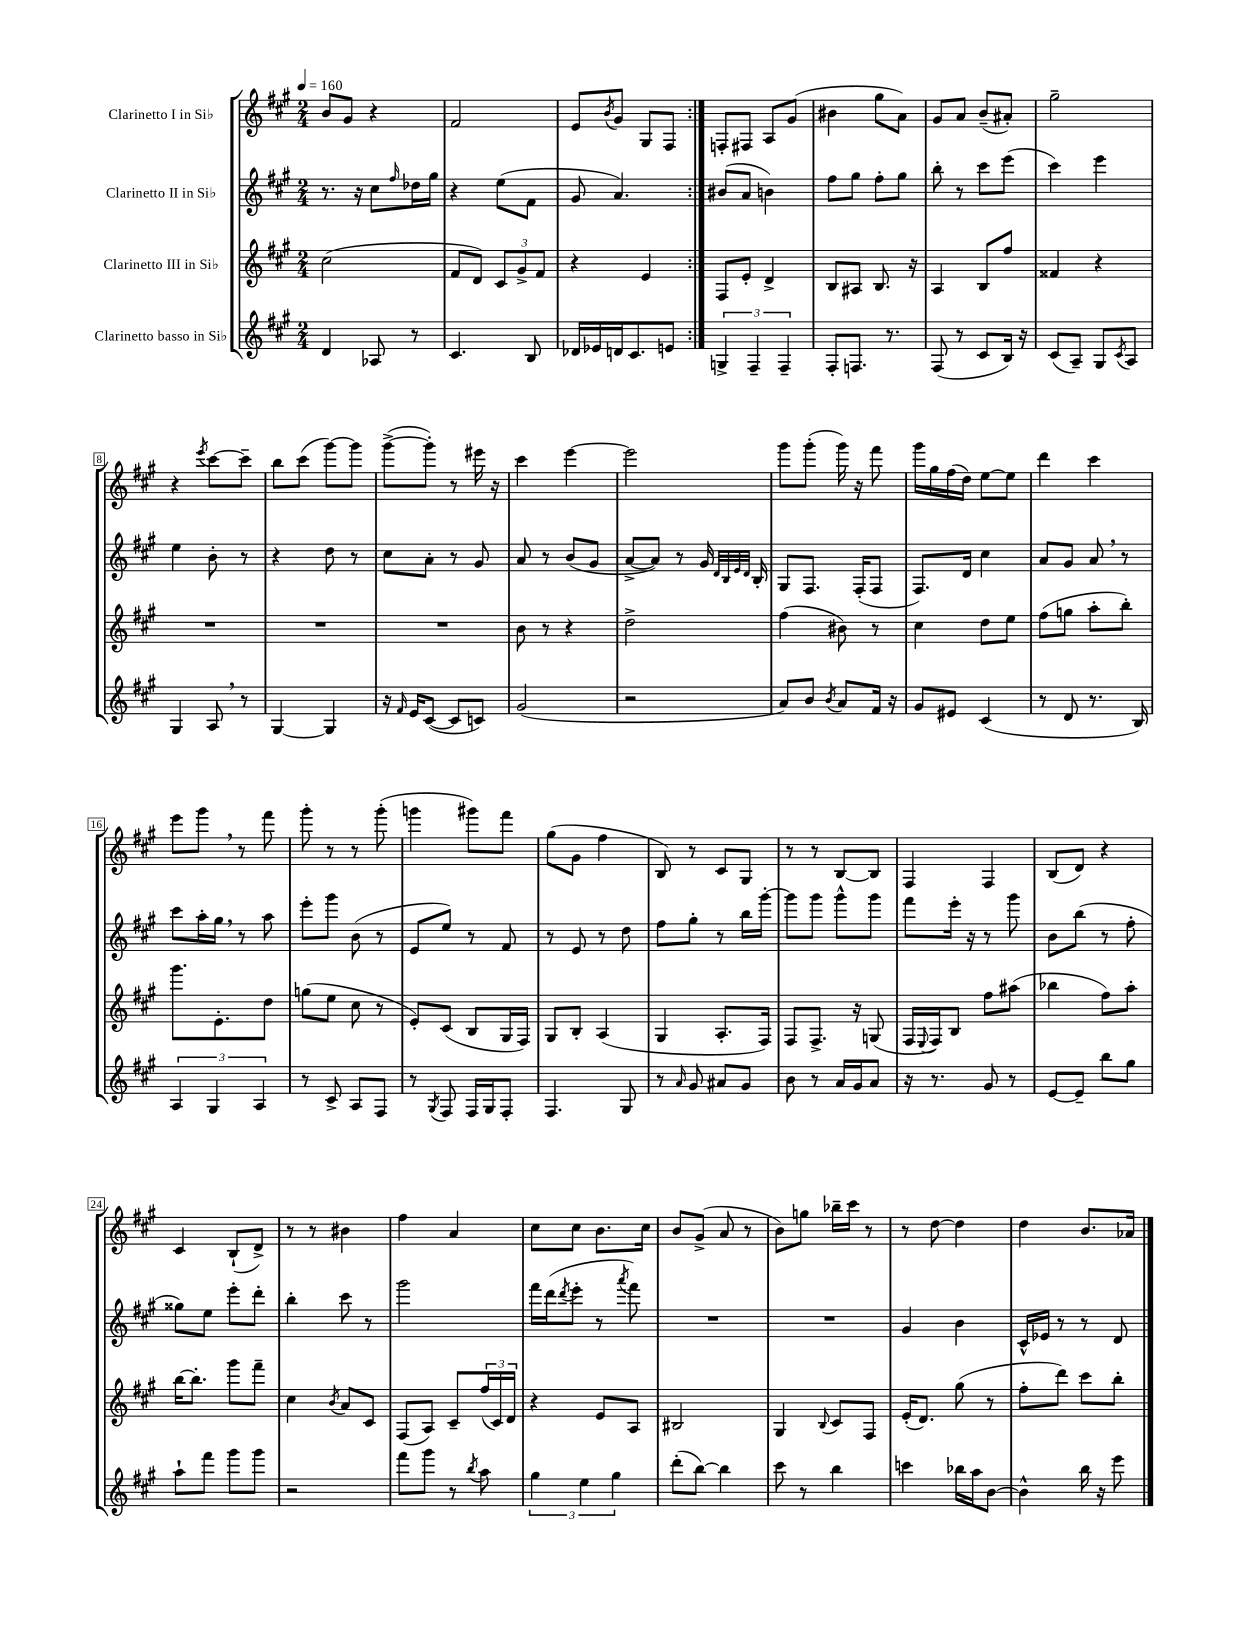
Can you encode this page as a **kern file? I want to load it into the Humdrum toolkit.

**kern	**kern	**kern	**kern
*staff4	*staff3	*staff2	*staff1
*clefG2	*clefG2	*clefG2	*clefG2
*k[f#c#g#]	*k[f#c#g#]	*k[f#c#g#]	*k[f#c#g#]
*M2/4	*M2/4	*M2/4	*M2/4
*MM160	*MM160	*MM160	*MM160
4d/	(2cc#\	8.r	8b/L
.	.	.	8g#/J
.	.	16r	.
8A-/	.	8cc#\L	4r
.	.	16qqff#/	.
8r	.	16dd-\L	.
.	.	16gg#\JJ	.
=	=	=	=
4.c#/	8f#/L	4r	2f#/
.	8d/J)	.	.
.	12c#/L	(8ee\L	.
.	12g#^/	.	.
8B/	.	8f#\J	.
.	12f#/J	.	.
=	=	=	=
16d-/LL	4r	8g#/	8e/L
16e-/	.	.	.
.	.	.	8qb/
16d/J	.	4.a/)	8g#/J
8.c#/	.	.	.
.	4e/	.	8G#/L
8e/J	.	.	8F#/J
=:|!	=:|!	=:|!	=:|!
6G^/	8F#/L	(8b#/L	8F'/L
.	8e'/J	8a/J	8F#/J
6F#~/	.	.	.
.	4d^/	4b\)	8A/L
6F#~/	.	.	.
.	.	.	(8g#/J
=	=	=	=
8F#'/L	8B/L	8ff#\L	4b#\
8.F/J	8A#/J	8gg#\J	.
.	8.B/	8ff#'\L	8gg#\L
8.r	.	.	.
.	.	8gg#\J	8a\J)
.	16r	.	.
=	=	=	=
(8F#/	4A/	8bb'\	8g#/L
8r	.	8r	8a/J
8c#/L	8B/L	8ccc#\L	(8b~/L
16B/Jk)	8ff#/J	(8eee\J	8a#'/J)
16r	.	.	.
=	=	=	=
(8c#/L	4f##/	4ccc#\)	2gg#~\
8A~/J)	.	.	.
8G#/L	4r	4eee\	.
8qc#/	.	.	.
8A/J	.	.	.
=	=	=	=
4G#/	2r	4ee\	4r
.	.	.	8qeee/
8A/	.	8b'\	[8ccc#\L
8r	.	8r	8ccc#~\]J
=	=	=	=
[4G#/	2r	4r	8bb\L
.	.	.	(8ccc#\J
4G#/]	.	8dd\	[8ggg#\L)
.	.	8r	8ggg#\]J
=	=	=	=
16r	2r	8cc#\L	([8ggg#^\L
16qqf#/	.	.	.
16e/LK	.	.	.
([8c#/J	.	8a'\J	8ggg#'\]J)
8c#/]L	.	8r	8r
8c/J)	.	8g#/	16eee#\
.	.	.	16r
=	=	=	=
(2g#/	8b\	8a/	4ccc#\
.	8r	8r	.
.	4r	(8b/L	[4eee\
.	.	8g#/J	.
=	=	=	=
2r	2dd^\	[8a^/L	2eee\]
.	.	8a/]J)	.
.	.	8r	.
.	.	16g#/	.
.	.	32qqd/LLL	.
.	.	32qqB/	.
.	.	32qqe/	.
.	.	32qqd/JJJ	.
.	.	16B'/	.
=	=	=	=
8a/L)	(4ff#\	8G#/L	8ggg#\L
8b/J	.	8.F#/J	(8ggg#'\J
8qb/	.	.	.
8a/L	8b#\)	.	16ggg#\)
.	.	(16F#'/LK	16r
16f#/Jk	8r	8F#/J	8fff#\
16r	.	.	.
=	=	=	=
8g#/L	4cc#\	8.F#/L)	16ggg#\LL
.	.	.	16gg#\
8e#/J	.	.	(16ff#\
.	.	16d/Jk	16dd\JJ)
(4c#/	8dd\L	4cc#\	[8ee\L
.	8ee\J	.	8ee\]J
=	=	=	=
8r	(8ff#\L	8a/L	4ddd\
8d/	8gg\J	8g#/J	.
8.r	8aa'\L	8a/	4ccc#\
.	8bb'\J)	8r	.
16B/)	.	.	.
=	=	=	=
6A/	8.ggg#\L	8ccc#\L	8eee\L
.	.	16aa'\L	8ggg#\J
6G#/	.	.	.
.	8.e'\	16gg#\JJ	.
.	.	8r	8r
6A/	.	.	.
.	8dd\J	8aa\	8fff#\
=	=	=	=
8r	(8gg\L	8eee'\L	8ggg#'\
8c#^/	8ee\J	8ggg#\J	8r
8A/L	8cc#\	(8b\	8r
8F#/J	8r	8r	(8ggg#'\
=	=	=	=
8r	8e'/L)	8e/L	4ggg\
8qG#/	.	.	.
8F#/	(8c#/J	8ee/J)	.
16F#/LL	8B/L	8r	8ggg#\L)
16G#/J	.	.	.
8F#'/J	16G#/L	8f#/	8fff#\J
.	16F#/JJ)	.	.
=	=	=	=
4.F#/	8G#/L	8r	(8gg#\L
.	8B'/J	8e/	8g#\J
.	(4A/	8r	4ff#\
8G#/	.	8dd\	.
=	=	=	=
8r	4G#/	8ff#\L	8B/)
16qqa/	.	.	.
8g#/	.	8gg#'\J	8r
8a#/L	8.A'/L	8r	8c#/L
8g#/J	.	16bb\LL	8G#/J
.	16F#/Jk)	[16ggg#'\JJ	.
=	=	=	=
8b\	8F#/L	8ggg#\]L	8r
8r	8.F#^/J	8ggg#\J	8r
16a/LL	.	8ggg#^^\L	[8B/L
16g#/J	16r	.	.
8a/J	(8G/	8ggg#\J	8B/]J
=	=	=	=
16r	16F#/LL	8fff#\L	4F#/
.	8qqE/	.	.
8.r	16F#/J)	.	.
.	8B/J	16eee'\Jk	.
.	.	16r	.
8g#/	8ff#\L	8r	4F#/
8r	(8aa#\J	8ggg#\	.
=	=	=	=
[8e/L	4bb-\	8b\L	(8B/L
8e~/]J	.	(8bb\J	8d/J)
8bb\L	8ff#\L)	8r	4r
8gg#\J	8aa'\J	8ff#'\	.
=	=	=	=
8aa`\L	[16bb\LK	8gg##\L)	4c#/
.	8.bb'\]J	.	.
8fff#\J	.	8ee\J	.
8ggg#\L	8ggg#\L	8eee'\L	(8B`/L
8ggg#\J	8fff#~\J	8ddd'\J	8d^/J)
=	=	=	=
2r	4cc#\	4bb'\	8r
.	.	.	8r
.	8qb/	.	.
.	8a/L	8ccc#\	4b#\
.	8c#/J	8r	.
=	=	=	=
8fff#\L	(8F#/L	2ggg#\	4ff#\
8ggg#\J	8A/J)	.	.
8r	8c#~/L	.	4a/
8qbb/	.	.	.
8aa\	(24ff#/L	.	.
.	24c#/)	.	.
.	24d/JJ	.	.
=	=	=	=
6gg#\	4r	16fff#\LL	8cc#\L
.	.	(16ddd\J	.
.	.	8qddd/	.
.	.	8eee'\J	8cc#\J
6ee\	.	.	.
.	8e/L	8r	8.b\L
6gg#\	.	.	.
.	.	8qaaa/	.
.	8A/J	8fff#\)	.
.	.	.	16cc#\Jk
=	=	=	=
(8ddd'\L	2B#/	2r	8b/L
[8bb\J)	.	.	(8g#^/J
4bb\]	.	.	8a/
.	.	.	8r
=	=	=	=
8ccc#\	4G#/	2r	8b\L)
8r	.	.	8gg\J
.	8qqB/	.	.
4bb\	8c#/L	.	16bb-~\LL
.	.	.	16ccc#\JJ
.	8F#/J	.	8r
=	=	=	=
4ccc\	(16e'/LK	4g#/	8r
.	8.d/J)	.	.
.	.	.	[8dd\
16bb-\LL	(8gg#\	4b\	4dd\]
16aa\J	.	.	.
[8b\J	8r	.	.
=	=	=	=
4b^^\]	8ff#'\L	16c#^^/LL	4dd\
.	.	16e-/JJ	.
.	8ddd\J)	8r	.
16bb\	8ccc#\L	8r	8.b/L
16r	.	.	.
8eee\	8bb'\J	8d/	.
.	.	.	16a-/Jk
==	==	==	==
*-	*-	*-	*-
